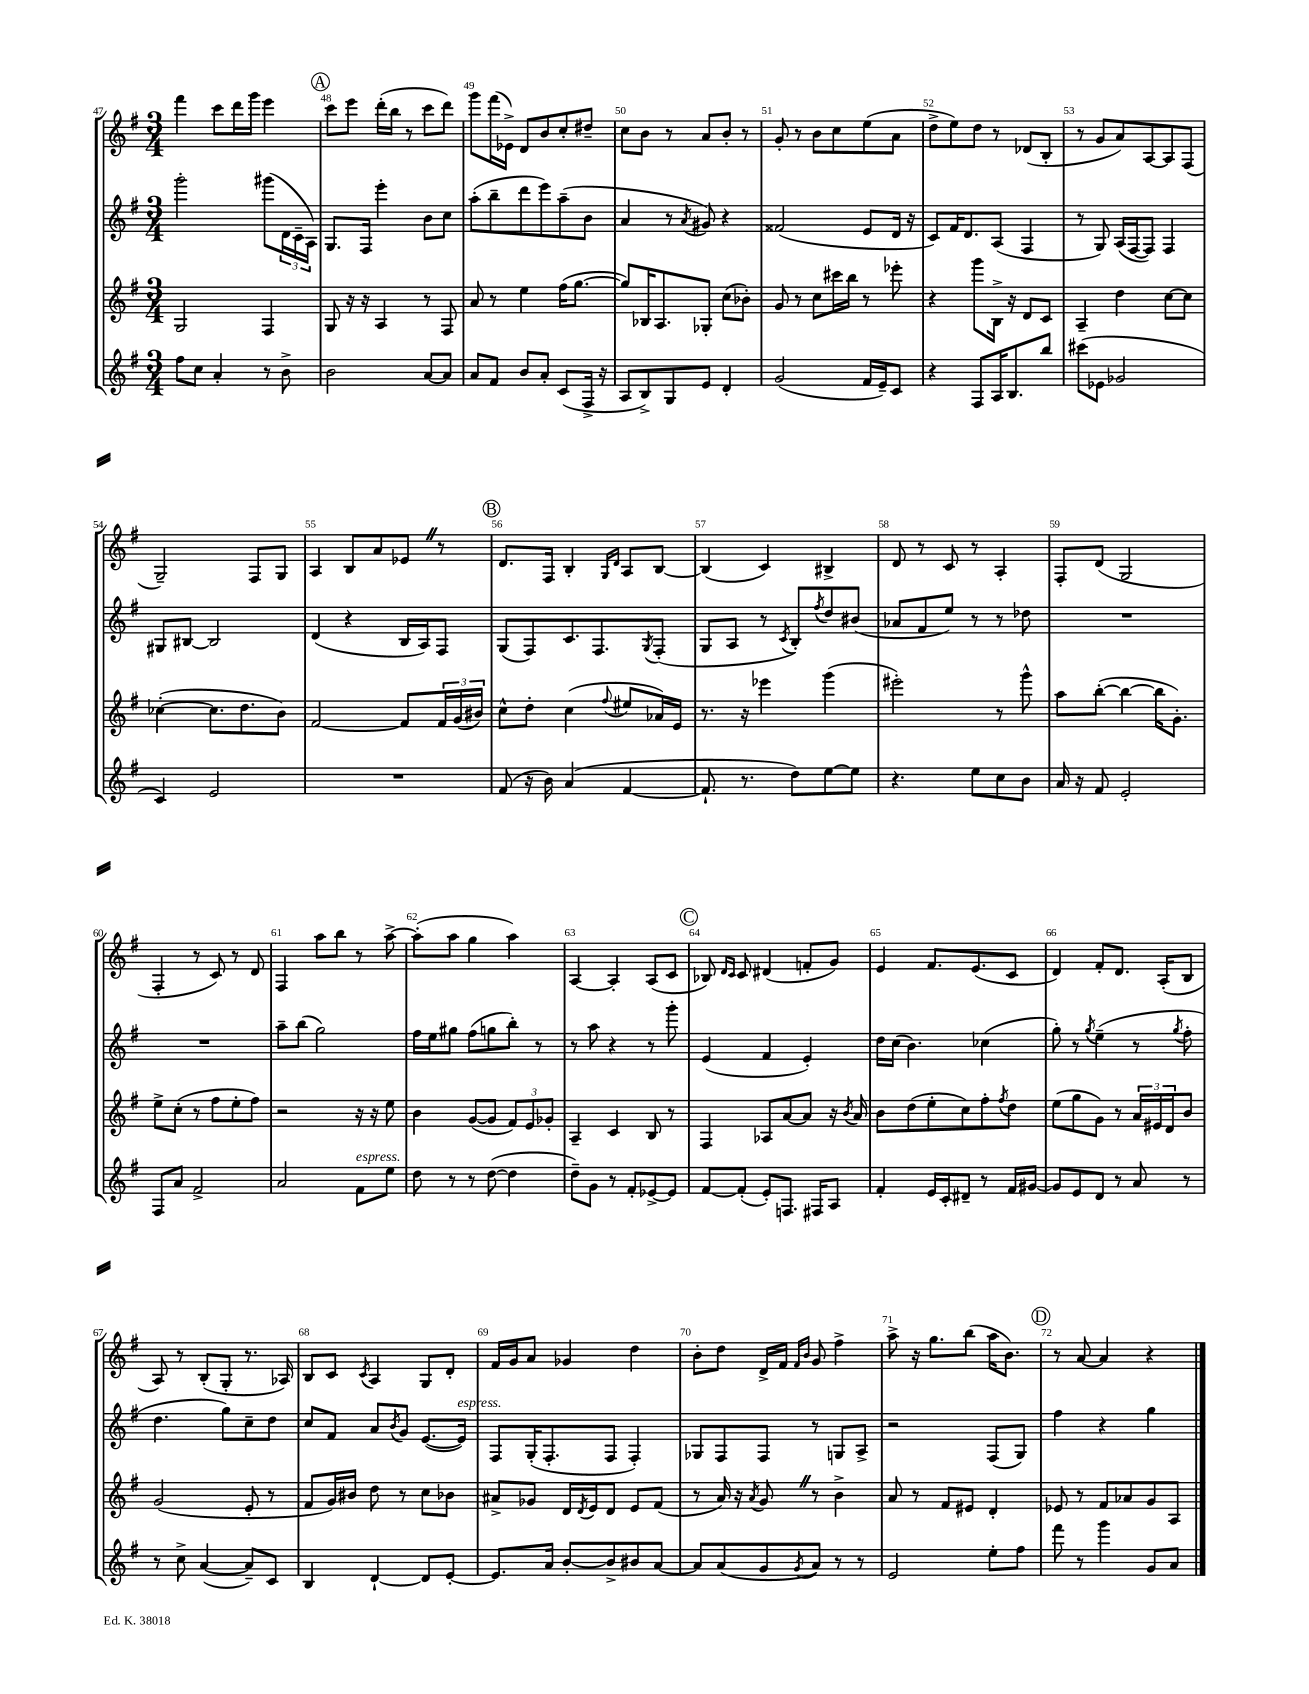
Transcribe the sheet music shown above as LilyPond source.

<<
\new StaffGroup <<
\new Staff = "s0" {
    \clef treble \key g \major \numericTimeSignature \time 3/4
    fis'''4 c'''8 d'''16 g'''16 e'''4 |
    \mark \markup { \circle "A" } c'''8 e'''8 d'''16-.( b''16 r8 c'''8 d'''8) |
    g'''8 fis'''16( ees'16->) d'8 b'8 c''8-. dis''8-- |
    c''8 b'8 r8 a'8 b'8-. r8 |
    g'8-. r8 b'8 c''8 e''8( a'8 |
    d''8-> e''8) d''8 r8 des'8( b8-. |
    r8 g'8 a'8) a8~ a8 fis8( |
    g2--) fis8 g8 |
    a4 b8 a'8 ees'8 \once \override BreathingSign.text = \markup { \musicglyph "scripts.caesura.straight" } \breathe r8 |
    \mark \markup { \circle "B" } d'8. fis16 b4-. \grace { g16 d'16 } a8 b8~ |
    b4( c'4) bis4-> |
    d'8 r8 c'8 r8 a4-. |
    fis8-. d'8( g2 |
    fis4-. r8 c'8) r8 d'8 |
    fis4 a''8 b''8 r8 a''8~-> |
    a''8-.( a''8 g''4 a''4) |
    a4~ a4-. a8( c'8 |
    \mark \markup { \circle "C" } bes8) \grace { d'16 c'16 } c'8 dis'4( f'8-. g'8) |
    e'4 fis'8. e'8.( c'8 |
    d'4) fis'8-. d'8. a16-.( b8 |
    a8) r8 b8-.( g8-. r8. aes16) |
    b8 c'8 \acciaccatura { c'8 } a4 g8 d'8-. |
    fis'16 g'16 a'8 ges'4 d''4 |
    b'8-. d''8 d'16-> fis'16 \grace { fis'16 b'16 } g'8 fis''4-> |
    a''8-> r16 g''8. b''8( a''16 b'8.) |
    \mark \markup { \circle "D" } r8 a'8~ a'4 r4 \bar "|." |
}
\new Staff = "s1" {
    \clef treble \key g \major \numericTimeSignature \time 3/4
    g'''2-. gis'''8( \tuplet 3/2 { d'16 c'16-- a16) } |
    \mark \markup { \circle "A" } g8. fis16 e'''4-. b'8 c''8 |
    a''8-.( b''8-- d'''8 e'''8) a''8--( b'8 |
    a'4 r8 \acciaccatura { a'8 } gis'8) r4 |
    fisis'2( e'8 d'16 r16 |
    c'8) fis'16 d'8. a8( fis4 |
    r8 g8) a16( fis16~ fis8) fis4 |
    gis8 bis8~ bis2 |
    d'4( r4 b16 a16) fis8 |
    \mark \markup { \circle "B" } g8( fis8) c'8. fis8. \acciaccatura { g8 } fis8-.( |
    g8 a8 r8 \acciaccatura { c'8 } b8-.) \acciaccatura { fis''8 } d''8 bis'8( |
    aes'8 fis'8 e''8) r8 r8 des''8 |
    R2. |
    R2. |
    a''8-- b''8( g''2) |
    fis''16 e''16 gis''8 fis''8( g''8 b''8-.) r8 |
    r8 a''8 r4 r8 g'''8-. |
    \mark \markup { \circle "C" } e'4( fis'4 e'4-.) |
    d''16 c''16( b'4.) ces''4( |
    g''8-.) r8 \acciaccatura { g''8 } e''4--( r8 \acciaccatura { g''8 } fis''8-. |
    d''4. g''8) c''8-- d''8 |
    c''8 fis'8 a'8 \acciaccatura { b'8 } g'8 e'8.~( e'16^\markup { \italic "espress." }) |
    fis8 g16-.( fis8.-. fis8 fis4-.) |
    ges8 fis8 fis8 r8 g8 a8-> |
    r2 fis8( g8) |
    \mark \markup { \circle "D" } fis''4 r4 g''4 \bar "|." |
}
\new Staff = "s2" {
    \clef treble \key g \major \numericTimeSignature \time 3/4
    g2 fis4 |
    \mark \markup { \circle "A" } g8 r16 r16 a4 r8 fis8 |
    a'8 r8 e''4 fis''16( g''8.~ |
    g''8) bes16 a8. ges8-. c''8( bes'8-.) |
    g'8 r8 c''8 cis'''16 b''16 r8 ees'''8-. |
    r4 g'''8 b16-> r16 d'8 c'8 |
    a4-- d''4 c''8~ c''8 |
    ces''4~-.( ces''8. d''8. b'8) |
    fis'2~ fis'8 \tuplet 3/2 { fis'16 g'16( bis'16) } |
    \mark \markup { \circle "B" } c''8-^ d''8-. c''4( \appoggiatura { fis''8 } eis''8 aes'16) e'16 |
    r8. r16 ees'''4 g'''4( |
    eis'''2-.) r8 g'''8-^ |
    a''8 b''8~-.( b''4~ b''16 g'8.-.) |
    e''8-> c''8-.( r8 fis''8 e''8-. fis''8) |
    r2 r16 r16 e''8 |
    b'4 g'8~( g'8 \tuplet 3/2 { fis'8) e'8 ges'8-. } |
    a4-- c'4 b8 r8 |
    \mark \markup { \circle "C" } fis4 aes8 a'8~ a'8 r16 \acciaccatura { b'8 } a'16 |
    b'8 d''8( e''8-. c''8) fis''8-. \acciaccatura { fis''8 } d''8 |
    e''8( g''8 g'8) r8 \tuplet 3/2 { a'16 eis'16 d'16 } b'8 |
    g'2( e'8-. r8 |
    fis'8 g'16) bis'16 d''8 r8 c''8 bes'8 |
    ais'8-> ges'8 d'16 \acciaccatura { d'8 } e'16 d'8 e'8 fis'8( |
    r8 a'16) r16 \acciaccatura { a'8 } g'8 \once \override BreathingSign.text = \markup { \musicglyph "scripts.caesura.straight" } \breathe r8 b'4-> |
    a'8 r8 fis'8 eis'8 d'4-. |
    \mark \markup { \circle "D" } ees'8 r8 fis'8 aes'8 g'8 a8 \bar "|." |
}
\new Staff = "s3" {
    \clef treble \key g \major \numericTimeSignature \time 3/4
    fis''8 c''8 a'4-. r8 b'8-> |
    \mark \markup { \circle "A" } b'2 a'8~ a'8 |
    a'8 fis'8 b'8 a'8-. c'8( fis16-> r16 |
    a8 b8->) g8 e'8 d'4-. |
    g'2( fis'16 e'16--) c'8 |
    r4 fis8 a16 b8. b''8 |
    cis'''8( ees'8 ges'2 |
    c'4) e'2 |
    R2. |
    \mark \markup { \circle "B" } fis'8( r16 b'16) a'4( fis'4~ |
    fis'8.-! r8. d''8) e''8~ e''8 |
    r4. e''8 c''8 b'8 |
    a'16 r16 fis'8 e'2-. |
    fis8 a'8 fis'2-> |
    a'2 fis'8^\markup { \italic "espress." } e''8 |
    d''8 r8 r8 d''8~( d''4 |
    d''8--) g'8 r8 fis'8-. ees'8~-> ees'8 |
    \mark \markup { \circle "C" } fis'8~ fis'8-.( e'8-.) f8. fis16 a8 |
    fis'4-. e'16 c'16-. dis'8-- r8 fis'16 gis'16~ |
    gis'8 e'8 d'8 r8 a'8 r8 |
    r8 c''8-> a'4~( a'8--) c'8 |
    b4 d'4~-! d'8 e'8~-. |
    e'8. a'16 b'8~-. b'8-> bis'8 a'8~ |
    a'8 a'8( g'8 \acciaccatura { g'8 } a'8) r8 r8 |
    e'2 e''8-. fis''8 |
    \mark \markup { \circle "D" } fis'''8 r8 g'''4 g'8 a'8 \bar "|." |
}
>>
>>
\layout { \context { \Score currentBarNumber = #47 \override BarNumber.break-visibility = ##(#f #t #t) barNumberVisibility = #all-bar-numbers-visible } }
